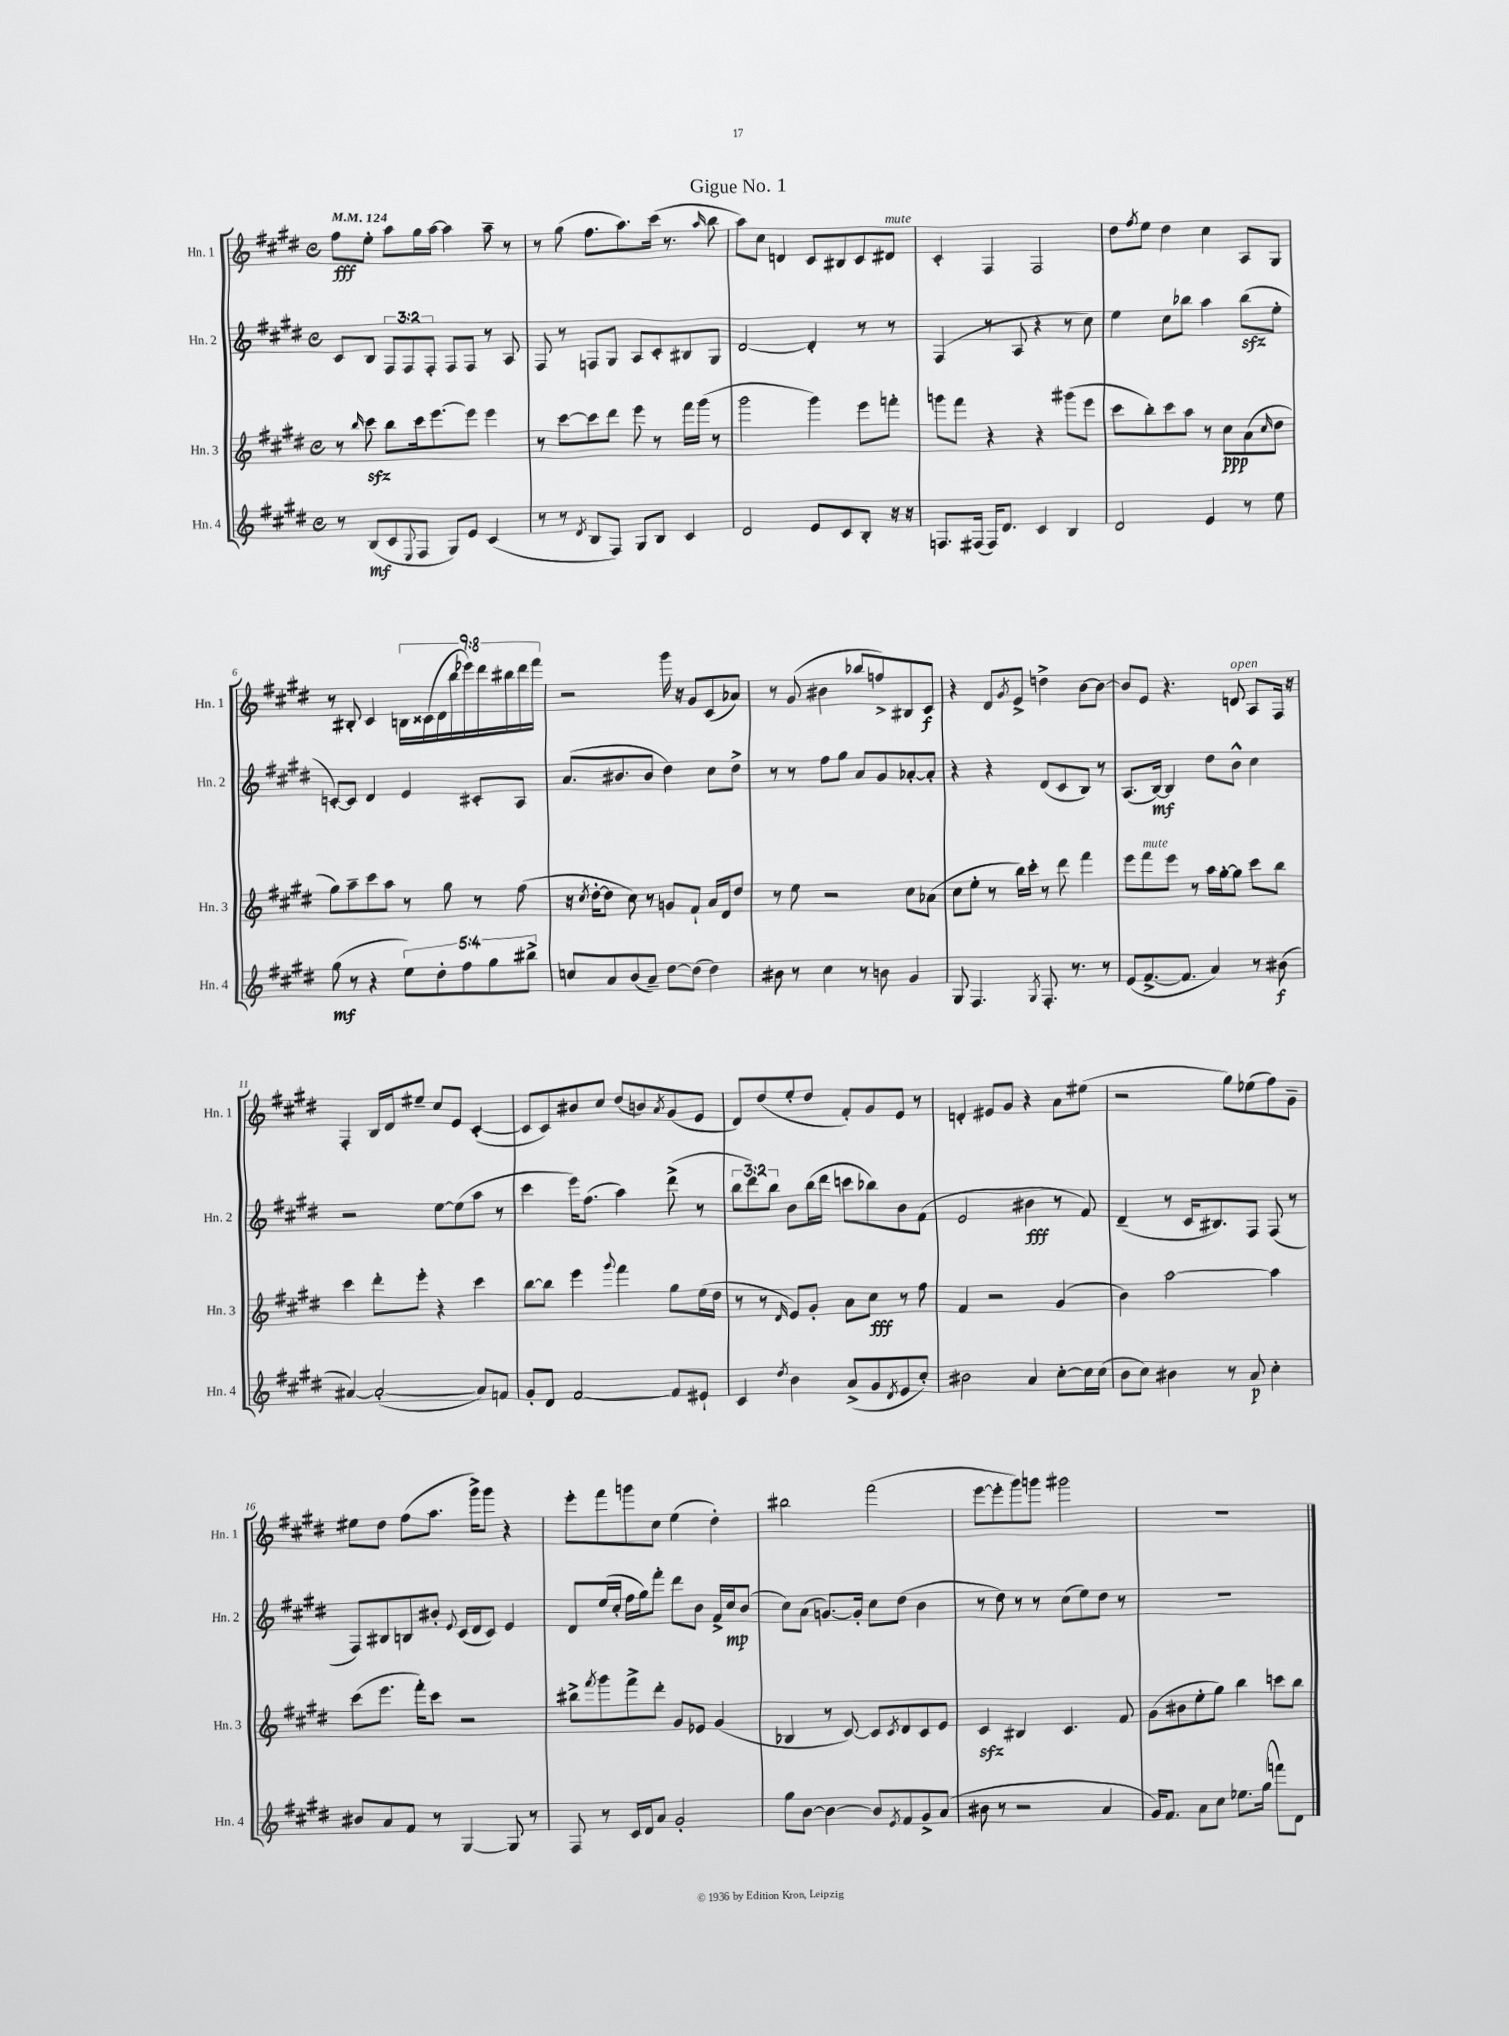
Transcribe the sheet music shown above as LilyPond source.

\header { title = "Gigue No. 1" }
<<
\new StaffGroup <<
\new Staff = "s0" \with { instrumentName = "Hn. 1" shortInstrumentName = "Hn. 1" } {
    \clef treble \key e \major \defaultTimeSignature \time 4/4 \override Staff.TupletNumber.text = #tuplet-number::calc-fraction-text \tempo 4 = 124
    fis''8\fff e''8-. a''8 gis''16 a''16~ a''4 a''8-- r8 |
    r8 gis''8( fis''8. a''8.) cis'''16( r8. \grace { a''16 } b''8 |
    a''8) cis''8 d'4 cis'8 bis8 cis'8 dis'8^\markup { \italic "mute" } |
    cis'4-. fis4 fis2 |
    dis''8 \acciaccatura { fis''8 } e''8 dis''4 cis''4 a8 gis8 |
    r8 bis8-. cis'4 \tuplet 9/8 { b16 cisis'16( dis'16 b''16 ees'''16) dis'''16 bis''16 dis'''16 fis'''16 } |
    r2 gis'''16 r16 gis'8 cis'8( aes'8) |
    r8 gis'8( bis'4 bes''8 f''8->) bis8 cis'8\f |
    r4 dis'8 \acciaccatura { gis'8 } e'8-> d''4-> b'8~ b'8~ |
    b'8 e'8 r4. d'8^\markup { \italic "open" } a8 fis16 r16 |
    fis4-. b16 dis'16 eis''8-- cis''8 e'8 cis'4~-.( |
    cis'8 cis'8) bis'8 cis''8 dis''8( b'8) \acciaccatura { a'8 } gis'8( e'8 |
    dis'8) dis''8( e''8-. dis''8 fis'8-.) gis'8 e'8 r8 |
    d'4-. eis'8 gis'8 r4 a'8 eis''8( |
    r2 gis''8) ees''8( fis''8) gis'8-- |
    eis''8 dis''8 fis''8( a''8. gis'''16->) gis'''8 r4 |
    e'''8-. fis'''8 g'''8 cis''8 e''4( dis''4-.) |
    bis''2 fis'''2( |
    e'''8~ e'''8-. gis'''8) g'''8 gis'''2 |
    R1 \bar "|." |
}
\new Staff = "s1" \with { instrumentName = "Hn. 2" shortInstrumentName = "Hn. 2" } {
    \clef treble \key e \major \defaultTimeSignature \time 4/4 \override Staff.TupletNumber.text = #tuplet-number::calc-fraction-text
    cis'8 b8 \tuplet 3/2 { fis8 fis8 fis8-. } fis8 fis8 r8 a8 |
    fis8 r8 f8 gis8 a8 cis'8-. bis8 gis8 |
    dis'2~ dis'4-. r8 r8 |
    fis4( r8 a8 r4 r8 cis''8) |
    e''4 cis''8 bes''8 a''4 bes''8\sfz( e''8-. |
    c'8~-.) c'8 dis'4 e'4 cis'8-. a8 |
    a'8.( bis'8. bis'8 dis''4) cis''8 dis''8-> |
    r8 r8 fis''8 gis''8 a'8 gis'8 aes'8~-. aes'8-. |
    r4 r4 dis'8( cis'8 b8) r8 |
    a8.( b16~\mf) b4 dis''8 b'8-^ cis''4 |
    r2 e''8~ e''8( a''8 r8 |
    cis'''4 e'''16) fis''8.( a''4) dis'''8->( r8 |
    \tuplet 3/2 { b''8 dis'''8) b''8 } b'8 b''16( dis'''16 c'''8 bes''8) b'8 fis'8( |
    e'2 bis'4\fff r8 fis'8) |
    dis'4--( r8 cis'16 bis8.) fis8 fis8( r8 |
    fis8) bis8 b8 bis'8-. \appoggiatura { e'8 } cis'16( dis'16 cis'8) e'4 |
    dis'8 e''16( cis''16-. fis''16 gis''16) fis'''8-. dis'''8 b'8 fis'16-> cis''16\mp b'8( |
    cis''8) a'8( g'8.~) g'16-. cis''8 dis''8( b'4 |
    r8 dis''8) r8 r8 cis''8( e''8) dis''8 r8 |
    R1 \bar "|." |
}
\new Staff = "s2" \with { instrumentName = "Hn. 3" shortInstrumentName = "Hn. 3" } {
    \clef treble \key e \major \defaultTimeSignature \time 4/4
    r8 \grace { b''16 } cis'''8\sfz b''8 cis'''16 e'''8.~ e'''8 e'''4 |
    r8 cis'''8~ cis'''8 dis'''8 e'''8 r8 fis'''16 gis'''16( r8 |
    gis'''2 gis'''4) e'''8 f'''8-. |
    g'''8 fis'''8 r4 r4 gis'''8( e'''8 |
    cis'''8 b''8-.) cis'''8 a''8 r8 cis''8\ppp a'8( \grace { cis''16 } dis''8 |
    gis''8) a''8-- cis'''8 a''8 r8 gis''8 r8 fis''8( |
    r16 \acciaccatura { cis''8 } dis''16~-. dis''8 cis''8) r8 g'8 fis'8-! a'16 dis'16 dis''8 |
    r8 e''8 r2 cis''8 aes'8( |
    cis''8 e''8-. r8 b''16) cis'''16-. r8 dis'''8 fis'''4 |
    e'''8 fis'''8^\markup { \italic "mute" } e'''8 r8 a''16 gis''16~-. gis''8 cis'''8 b''8 |
    cis'''4 dis'''8-. e'''8-. r4 cis'''4 |
    b''8~ b''8 e'''4 \appoggiatura { gis'''8 } fis'''4 gis''8 e''16( dis''16 |
    r8 r8 \grace { dis'16 } e'8) gis'8-. a'8 cis''8\fff r8 fis''8 |
    fis'4 r2 gis'4( |
    b'4) a''2~ a''4 |
    cis'''8( e'''8. fis'''16-.) cis'''8 r2 |
    bis''8-> \acciaccatura { fis'''8 } gis'''8 fis'''8-> dis'''8-. gis'8 ees'8 gis'4( |
    bes4 r8 cis'8~) cis'8 \acciaccatura { cis'8 } dis'8 cis'8 e'8 |
    cis'4\sfz bis4 cis'4. fis'8 |
    gis'8( bis'8 e''8-. gis''8) b''4 c'''8 b''8 \bar "|." |
}
\new Staff = "s3" \with { instrumentName = "Hn. 4" shortInstrumentName = "Hn. 4" } {
    \clef treble \key e \major \defaultTimeSignature \time 4/4 \override Staff.TupletNumber.text = #tuplet-number::calc-fraction-text
    r8 b8\mf( cis'8 \appoggiatura { e8 } fis8 gis8) e'8 cis'4( |
    r8 r8 \acciaccatura { dis'8 } b8 fis8) gis8 b8 cis'4 |
    dis'2 e'8 cis'8 b8-. r16 r16 |
    f8. fis16( fis16) dis'8. cis'4 b4 |
    dis'2 e'4 r8 e''8 |
    gis''8\mf( r8 r4 \tuplet 5/4 { e''8) dis''8-. fis''8 gis''8 bis''8-> } |
    c''8 a'8 b'8( a'8--) dis''8~ dis''8( dis''4) |
    bis'8 r8 cis''4 r8 b'8 gis'4 |
    gis8 fis4. \acciaccatura { gis8 } fis8.-. r8. r8 |
    e'8( fis'8.~-> fis'8. a'4) r8 bis'8\f( |
    ais'4~) ais'2~-.( ais'8) f'8 |
    gis'8-. dis'8 fis'2~ fis'8 eis'8-! |
    cis'4 \acciaccatura { dis''8 } b'4 a'8->( gis'8 \acciaccatura { dis'8 } e'8 cis''8-.) |
    bis'2 a'4 cis''8~-. cis''16 cis''16( |
    b'8 cis''8) bis'4 r8 a'8\p cis''4-. |
    bis'8 a'8 fis'8 r8 gis4~ gis8 r8 |
    fis8 r8 cis'16 dis'16 a'8 gis'2-. |
    gis''8 b'8~ b'4~ b'8 \acciaccatura { e'8 } fis'8 gis'8-> a'8( |
    bis'8 r8 r2 a'4 |
    gis'16) fis'8. a'8 cis''8 ees''8. gis''16( f'''8) dis'8 \bar "|." |
}
>>
>>
